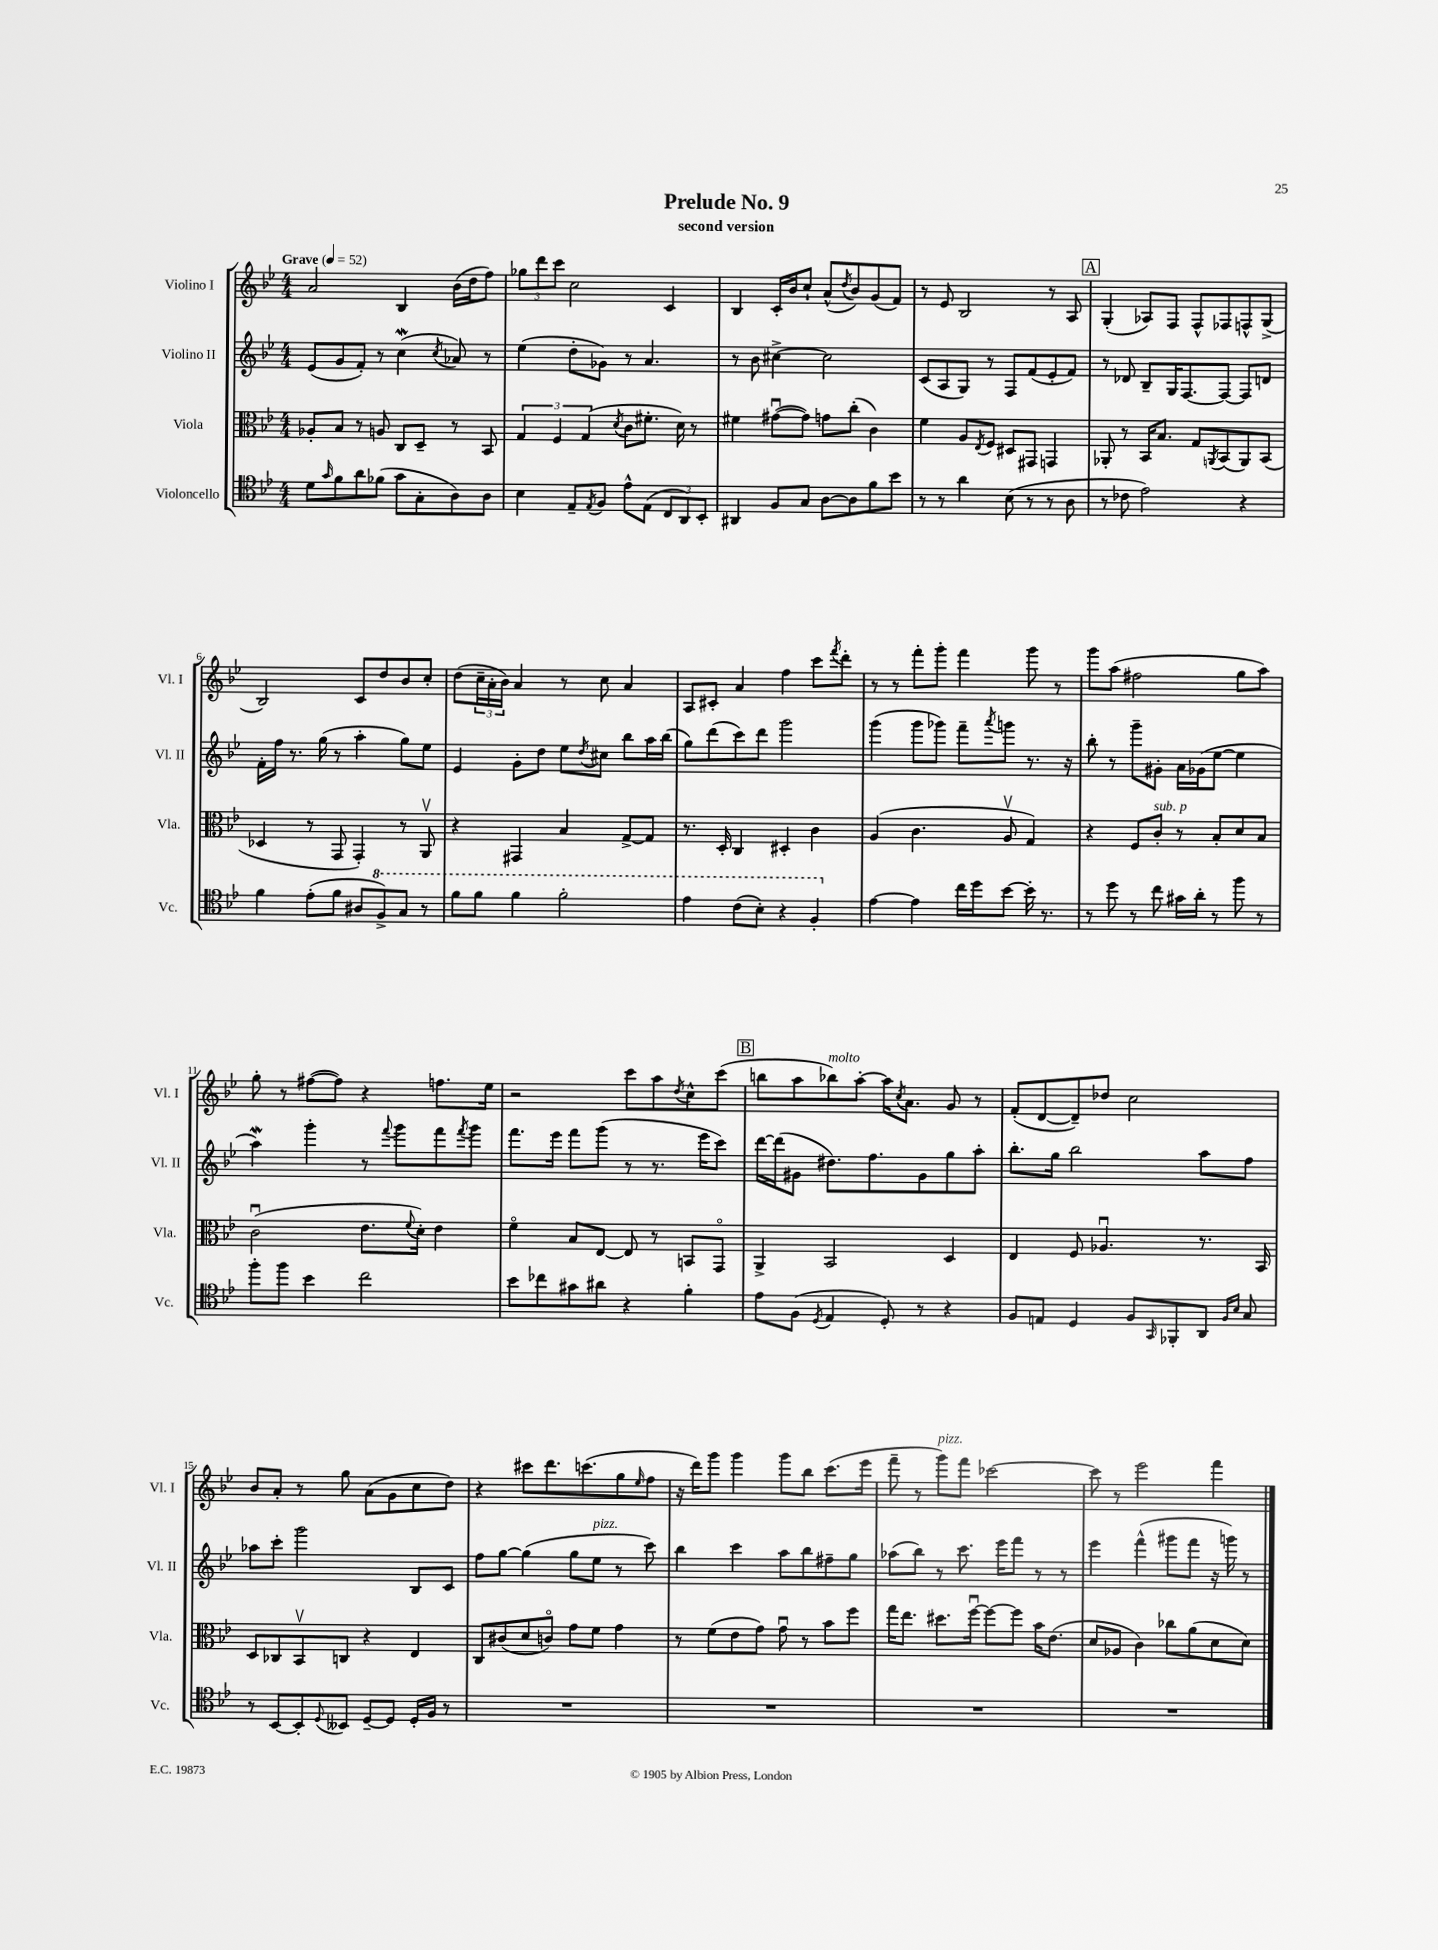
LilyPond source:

\header { title = "Prelude No. 9" subtitle = "second version" }
<<
\new StaffGroup <<
\new Staff = "s0" \with { instrumentName = "Violino I" shortInstrumentName = "Vl. I" } {
    \clef treble \key bes \major \numericTimeSignature \time 4/4 \tempo "Grave" 4 = 52
    a'2 bes4 bes'16( d''16 f''8) |
    \tuplet 3/2 { ges''8 d'''8 c'''8 } c''2 c'4 |
    bes4 c'16-. bes'16 c''8-! a'8-^( \acciaccatura { d''8 } bes'8) g'8( f'8) |
    r8 ees'8 bes2 r8 a8 |
    \mark \markup { \box "A" } g4-.( aes8) f8 f8-^ fes8 f8-^ g8->( |
    bes2) c'8 d''8 bes'8 c''8-. |
    d''8( \tuplet 3/2 { c''16-- a'16-. bes'16) } a'4 r8 c''8 a'4 |
    a8 cis'8-. a'4 f''4 c'''8 \acciaccatura { f'''8 } d'''8-. |
    r8 r8 f'''8-. g'''8-. f'''4 g'''8 r8 |
    g'''8 a''8( fis''2 g''8 a''8) |
    g''8-. r8 fis''8~( fis''8) r4 f''8. ees''16 |
    r2 c'''8 a''8 \acciaccatura { d''8 } c''8-^ c'''8( |
    \mark \markup { \box "B" } b''8 a''8 bes''8^\markup { \italic "molto" }) a''8~-. a''16 \acciaccatura { c''8 } a'8. g'8 r8 |
    f'8-.( d'8~ d'8--) des''8 c''2 |
    bes'8 a'8-. r8 g''8 a'8( g'8 c''8 d''8) |
    r4 cis'''8 d'''8. c'''8.( g''8 \grace { ees''16 } f''8 |
    r16 d'''16) g'''8 g'''4 g'''8 bes''8 c'''8.( ees'''16 |
    f'''8-- r8 g'''8^\markup { \italic "pizz." }) f'''8 ces'''2~ |
    ces'''8 r8 ees'''2 f'''4 \bar "|." |
}
\new Staff = "s1" \with { instrumentName = "Violino II" shortInstrumentName = "Vl. II" } {
    \clef treble \key bes \major \numericTimeSignature \time 4/4
    ees'8( g'8 f'8-.) r8 c''4\mordent( \acciaccatura { c''8 } aes'8) r8 |
    ees''4( d''8-. ges'8) r8 a'4. |
    r8 bes'8 cis''4~-> cis''2 |
    c'8( a8 g8) r8 f8 f'8( ees'8-. f'8) |
    \mark \markup { \box "A" } r8 des'8 bes8-- g16 f8.~ f8~ f8 d'8 |
    f'16-. f''16 r8. g''16( r8 a''4-. g''8) ees''8 |
    ees'4 g'8-. d''8 ees''8 \acciaccatura { d''8 } cis''8 bes''8 a''16 bes''16( |
    g''8) d'''8( c'''8) d'''8 g'''2 |
    g'''4( g'''8 ges'''8) f'''8-- \acciaccatura { a'''8 } g'''8 r8. r16 |
    bes''8-. r8 g'''8-- gis'8-. a'16 ges'16( ees''8~ ees''4 |
    a''4\mordent) g'''4-. r8 \appoggiatura { f'''8 } g'''8 f'''8 \acciaccatura { f'''8 } g'''8 |
    f'''8. ees'''16 f'''8 g'''8( r8 r8. ees'''16 c'''8) |
    \mark \markup { \box "B" } d'''16~ d'''16( gis'8 dis''8.) f''8. gis'8 g''8 a''8-. |
    bes''8.-. g''16 bes''2 a''8 f''8 |
    aes''8 c'''8-. g'''2 bes8 c'8 |
    f''8 g''8~ g''4( g''8 ees''8^\markup { \italic "pizz." } r8 c'''8) |
    bes''4 c'''4 a''8 bes''8 fis''8-- g''8 |
    aes''8( bes''8) r8 c'''8. ees'''16 f'''8 r8 r8 |
    ees'''4 f'''4-^( gis'''8 f'''8 r16 g'''16) r8 \bar "|." |
}
\new Staff = "s2" \with { instrumentName = "Viola" shortInstrumentName = "Vla." } {
    \clef alto \key bes \major \numericTimeSignature \time 4/4
    aes8-. bes8 r8 a8 c8 d8-- r8 bes,8 |
    \tuplet 3/2 { g4 f4 g4( } \acciaccatura { d'8 } c'8 fis'8.-. d'16) r8 |
    fis'4 gis'8~\downbow( gis'8) g'8 c''8-.( c'4) |
    f'4 a8 \acciaccatura { ees8 } f8 dis8 gis,8 g,4 |
    \mark \markup { \box "A" } aes,8-. r8 bes,16 bes8. g8 \acciaccatura { a,8 } bes,8( a,8) bes,8( |
    des4 r8 g,8 g,4-.) r8 a,8\upbow |
    r4 gis,4 bes4 g8~-> g8 |
    r8. d16-. c4 dis4-. c'4 |
    a4( c'4. a8\upbow g4) |
    r4 f8 c'8-.^\markup { \italic "sub. p" } r8 bes8-. d'8 bes8 |
    c'2\downbow( ees'8. \appoggiatura { f'8 } d'16-.) ees'4 |
    f'4\flageolet bes8 ees8~ ees8 r8 b,8 g,8\flageolet |
    \mark \markup { \box "B" } a,4-> bes,2 d4 |
    ees4 f8 aes4.\downbow r8. bes,16 |
    d8 ces8 bes,8\upbow c8 r4 ees4 |
    c8 cis'8( d'8 c'8\flageolet) g'8 f'8 g'4 |
    r8 f'8( ees'8 g'8) g'8\downbow r8 bes'8 f''8 |
    g''16 ees''8. dis''8. f''16~\downbow f''8~ f''8 bes'16 ees'8.( |
    d'8 aes8 c'4) ces''8 a'8( d'8 d'8) \bar "|." |
}
\new Staff = "s3" \with { instrumentName = "Violoncello" shortInstrumentName = "Vc." } {
    \clef tenor \key bes \major \numericTimeSignature \time 4/4
    d'8 \grace { g'16 } f'8 a'8 fes'8( g'8 g8-. a8) a8 |
    bes4 ees8-- \acciaccatura { ees8 } f8 ees'8-^ ees8( \tuplet 3/2 { c8 a,8) bes,8-. } |
    ais,4 f8 g8 a8~ a8 f'8 bes'8 |
    r8 r8 a'4 bes8( r8 r8 a8 |
    \mark \markup { \box "A" } r8 ces'8 ees'2) r4 |
    f'4 ees'8-.( f'8 ais8 \ottava #1 f'8->) g'8 r8 |
    f''8 f''8 f''4 f''2-. |
    ees''4 c''8( bes'8-.) r4 f'4-. \ottava #0 |
    ees'4~ ees'4 c''16 d''16 bes'8~ bes'16-. r8. |
    r8 d''8 r8 c''8 gis'16 a'16-. r8 f''8 r8 |
    f''8-. f''8 bes'4 c''2 |
    bes'8 ces''8 gis'8 ais'8 r4 f'4-. |
    \mark \markup { \box "B" } ees'8 f8( \acciaccatura { d8 } ees4 d8-.) r8 r4 |
    f8 e8 d4 f8 \grace { g,16 } fes,8-. a,8 \grace { f16 bes16 } g8 |
    r8 bes,8~ bes,8-. \appoggiatura { d8 } beses,8 d8~-- d8 d16-. f16 r8 |
    R1 |
    R1 |
    R1 |
    R1 \bar "|." |
}
>>
>>
